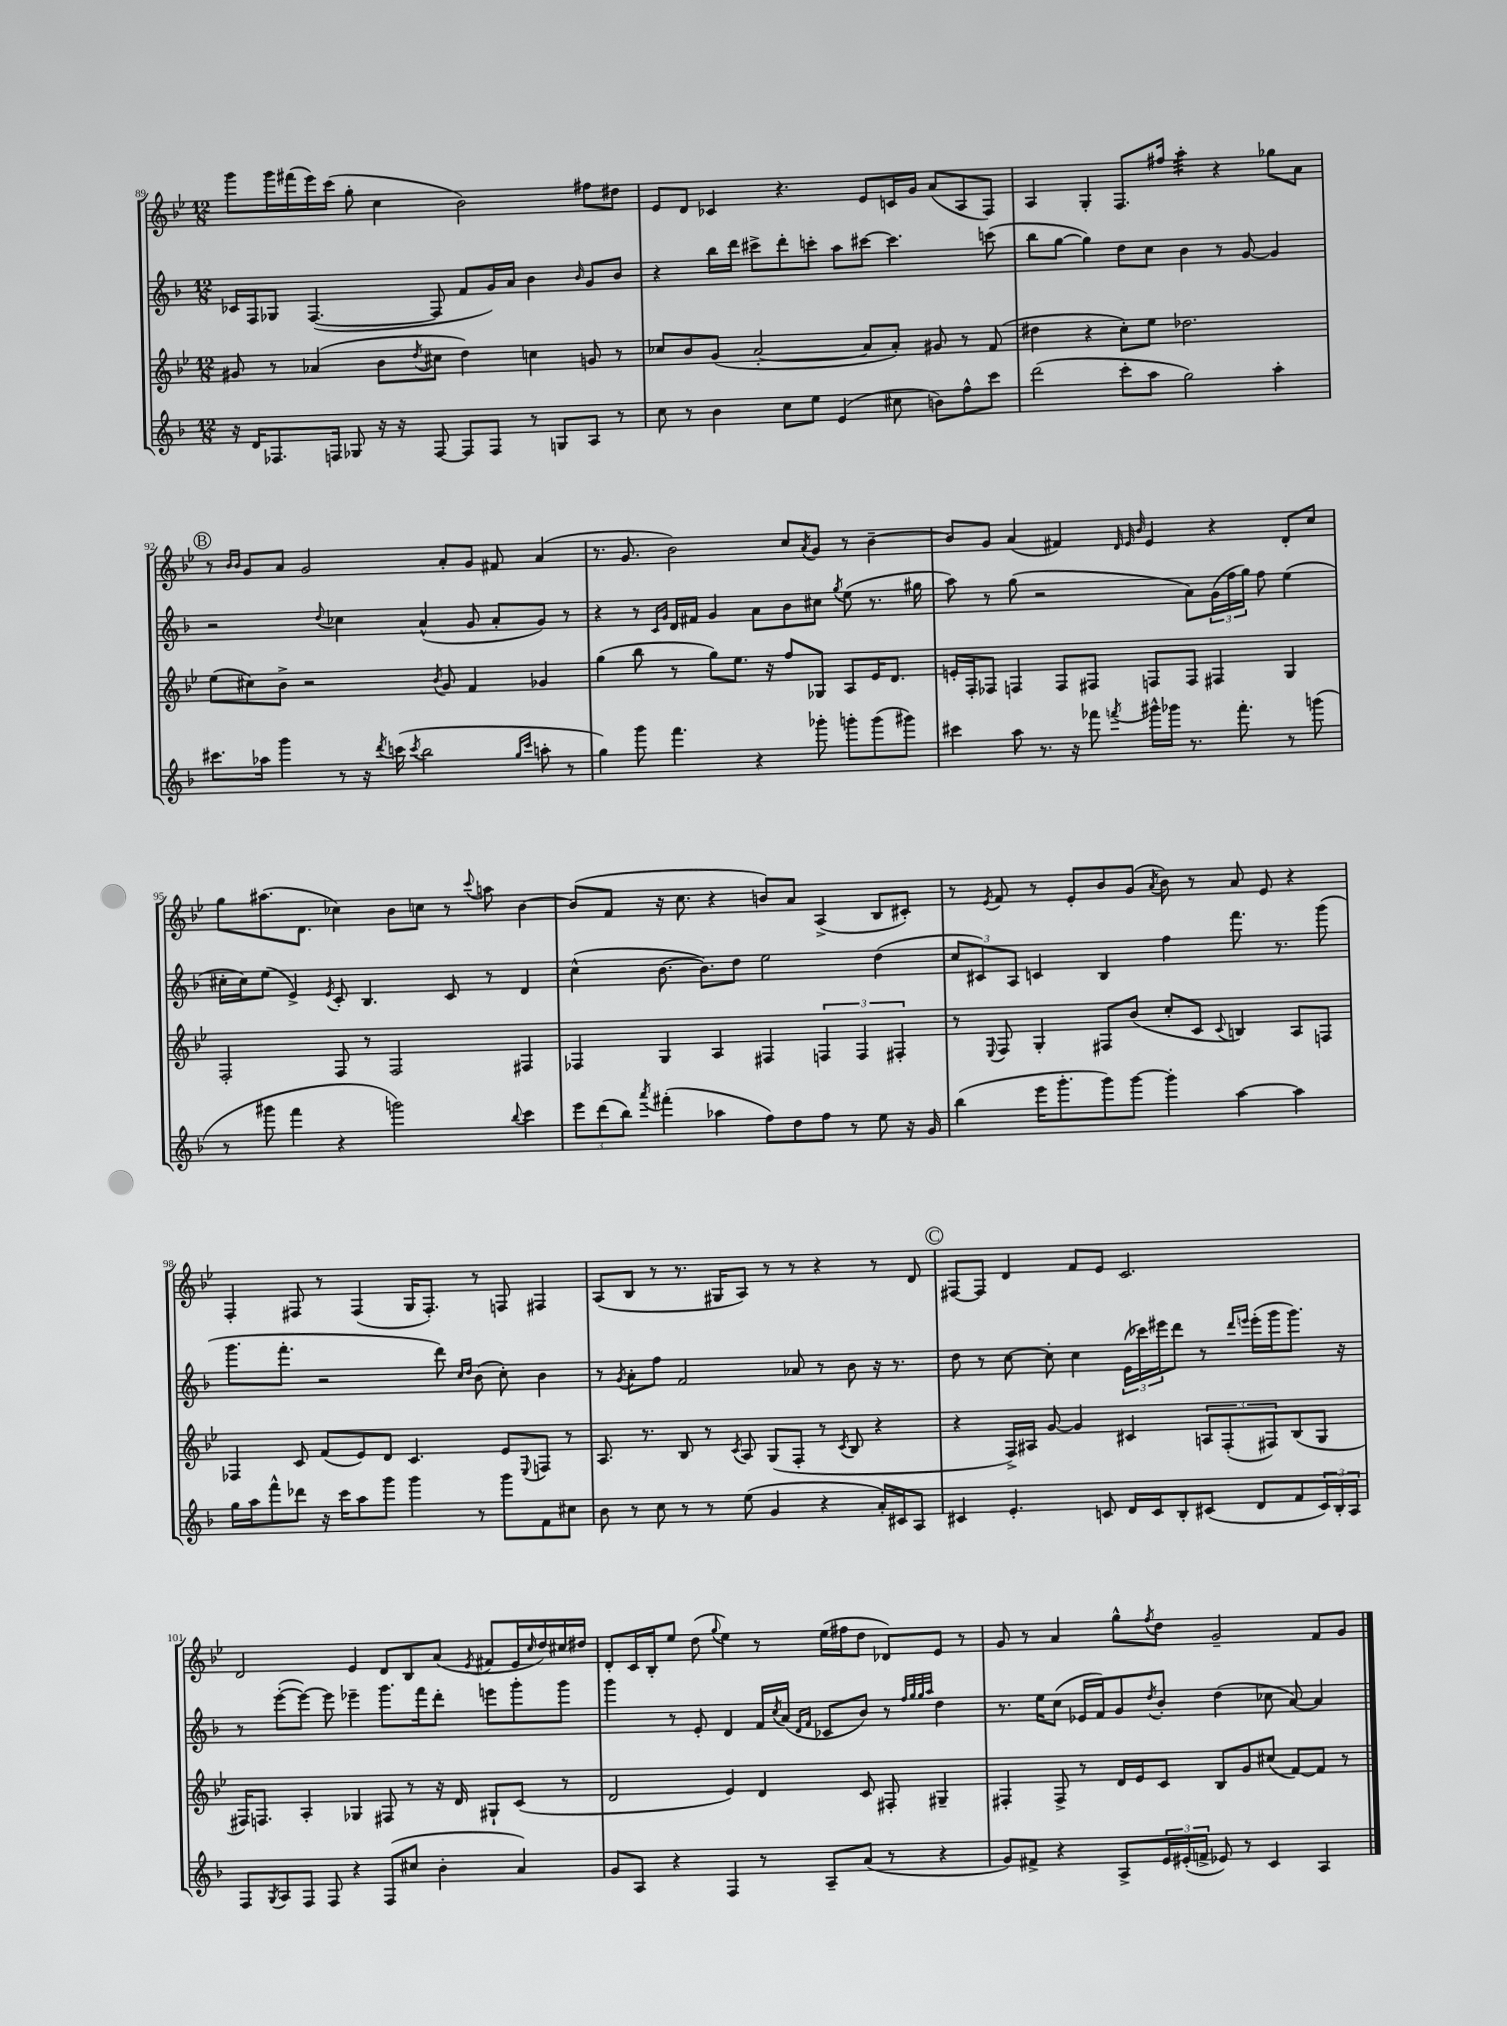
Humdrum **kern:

**kern	**kern	**kern	**kern
*staff4	*staff3	*staff2	*staff1
*clefG2	*clefG2	*clefG2	*clefG2
*k[b-]	*k[b-e-]	*k[b-]	*k[b-e-]
*M12/8	*M12/8	*M12/8	*M12/8
16r	8g#/	16c-/LL	8ggg\L
16d/LK	.	16F/J	.
8.F-/	8r	8G-/J	16ggg\L
.	.	.	(16fff#\
.	(4a-/	([4.F/	16eee-\)
16F/Jk	.	.	(16ccc\JJ
8G-/	.	.	8gg'\
16r	8b-\L	.	4cc\
16r	.	.	.
.	8qdd/	.	.
[8F/	8cc#\J	8F/]	.
8F/]L	4dd\)	8f/L	2b-\)
8F/J	.	16g/L)	.
.	.	16a/JJ	.
8r	4cc\	4b-\	.
8G/L	.	.	.
.	.	16qqb-/	.
8A/J	8g/	8g/L	8ff#\L
8r	8r	8b-/J	8dd#\J
=	=	=	=
8cc\	8cc-/L	4r	8e-/L
8r	8b-/	.	8d/J
4b-\	(8g/J	16bb-\LL	4c-/
.	.	16ddd\JJ	.
.	[2a'/	8ccc#^\L	.
8cc\L	.	8ddd'\	4.r
8ee\J	.	8ccc'\J	.
(4e/	.	8aa\L	.
.	8a/]L	[8ccc#\J	8e-/L
8cc#\	8a'/J)	4.ccc#\]	16c/L
.	.	.	16g/JJ
8b\L)	8g#/	.	(8a/L
8ff^^\	8r	.	8A/
8ccc\J	(8f/	(8ccc\	8F/J)
=	=	=	=
(2ddd\	4dd#\	8bb-\L	4A/
.	.	[8gg\J	.
.	4r	4gg\])	4G'/
8ccc'\L	8cc'\L)	8dd\L	8.F/L
8aa\J	8ee-\J	8cc\J	.
.	.	.	16ff#/Jk
2gg\)	2.dd-\	4b-\	4aa'\
.	.	8r	4r
.	.	[8g/	.
4aa'\	.	4g/]	8gg-\L
.	.	.	8a\J
=	=	=	=
8.ccc#\L	(8ee-\L	2r	8r
.	.	.	16qqb-/LL
.	.	.	16qqb-/JJ
.	8cc#\)	.	8g/L
16aa-\Jk	.	.	.
4ggg\	8b-^\J	.	8a/J
.	2r	.	2g/
.	.	8qqdd/	.
8r	.	4cc-\	.
16r	.	.	.
8qddd/	.	.	.
(16ccc\	.	.	.
8qccc/	.	.	.
2bb-\	.	(4a^^/	.
.	8qb-/	.	.
.	8g/	.	8a'/L
.	4f/	8g/	8g/J
.	.	8a'/L	8f#/
16qqgg/LL	.	.	.
16qqccc/JJ	.	.	.
8aa'\	4g-/	8g/J)	(4a/
8r	.	8r	.
=	=	=	=
4gg\)	(4gg\	4r	8.r
.	.	.	8.g/
8ggg\	8bb-\	8r	.
.	.	16qqc/LL	.
.	.	16qqg/JJ	.
4.fff\	8r	16d/LL	2b-\)
.	.	16f#/JJ	.
.	8gg\L)	4g/	.
.	8.ee-\J	.	.
4r	.	8a\L	.
.	16r	.	.
.	8ff/L	8b-\	8cc/L
.	.	.	8qa/
8ggg-'\	8G-/J	8cc#\J	8g/J
.	.	8qgg/	.
8ggg'\L	8A/L	(8ee\	8r
(8ggg\	16e-/K	8.r	[4b-~\
.	8.d/J	.	.
8ggg#\J)	.	.	.
.	.	16gg#\	.
=	=	=	=
4ccc#\	16e'/LL	8aa\)	8b-/]L
.	16F'/J	.	.
.	8F-/J	8r	8g/J
8aa\	4F/	(8gg\	(4a/
8.r	.	2r	.
.	8F/L	.	4f#/)
16r	.	.	.
8fff-\	8F#/J	.	.
.	.	.	32qqd/
.	.	.	32qqe-/
8qfff/	.	.	32qqb-/
16ggg#^^\LL	8F/L	.	4e-/
16ggg-\JJ	.	.	.
8.r	8F/J	8a\L)	.
.	4F#/	(24g\L	4r
.	.	24ff\	.
8.fff'\	.	.	.
.	.	24gg\JJ)	.
.	.	8ff\	.
8r	4G/	(4ee\	8d'/L
(8ggg\	.	.	8cc/J
=	=	=	=
8r	2F'/	16cc#'\LL	8gg\L
.	.	16cc#\J)	.
8ggg#\	.	(8ee\J	(8.aa#\
4fff\	.	4e^/)	.
.	.	.	8.d\J
.	.	8qe/	.
4r	8F/	8c'/	4cc-\)
.	8r	4.B-/	.
2ggg\)	2F/	.	8b-\L
.	.	.	8cc\J
.	.	8c/	8r
.	.	.	8qqccc/
.	.	8r	8aa\
8qqbb-/	.	.	.
4ccc\	4F#/	4d/	[4b-\
=	=	=	=
12eee\L	4F-/	(4cc^^\	(8b-/]L
(12ddd\	.	.	.
.	.	.	8f/J
12bb-\J)	.	.	.
8qaaa/	.	.	.
(4fff#'\	4G/	[8.b-\	16r
.	.	.	8.cc\
.	.	8.b-\]L)	.
4aa-\	4A/	.	4r
.	.	8dd\J	.
8ff\L)	4F#/	2ee\	8b/L)
8dd\	.	.	8a/J
8ff\J	6F/	.	(4A^/
8r	.	.	.
.	6F/	.	.
8ee\	.	(4dd\	8B-/L
.	6F#'/	.	.
16r	.	.	8c#'/J)
16g/	.	.	.
=	=	=	=
(4bb-\	8r	12cc/L	8r
.	.	12c#/)	.
.	8qqE-/	.	8qe-/
.	8F/	.	8f/
.	.	12A/J	.
16eee\LK	4G'/	4c/	8r
8.ggg'\	.	.	.
.	.	.	8e-'/L
8ggg\)	8F#/L	4B-/	8b-/
[8ggg\J	(8b-/J	.	(8g/J
.	.	.	8qa/
4ggg'\]	8cc'/L	4ff\	8b-\)
.	8c/J	.	8r
.	8qqc/	.	.
[4aa\	4B/)	8.fff\	8a/
.	.	.	8e-/
.	.	8.r	.
4aa\]	8A/L	.	4r
.	8F/J	(8ggg\	.
=	=	=	=
16gg\LL	4F-/	8.ggg\L	4F'/
16aa\J	.	.	.
8fff^^\	.	.	.
.	.	8.fff'\J	.
8ddd-\J	8c/	.	8F#/
16r	(8f/L	2r	8r
16ccc\LK	.	.	.
8aa\	8e-/)	.	(4F#/
8ggg\J	8d/J	.	.
4ggg\	4.c/	.	16G/LK
.	.	.	8.F#'/J)
.	.	8ddd\)	.
.	.	16qqcc/LL	.
.	.	16qqdd/JJ	.
8r	.	(8b-\	8r
8ggg\L	8e-/L	8cc'\)	8F/
.	8qqE-/	.	.
8f\	8F/J	4b-\	4F#/
8cc#\J	8r	.	.
=	=	=	=
8b-\	8.A/	8r	(8A/L
.	.	8qg/	.
8r	.	8a'\L	8B-/J
.	8.r	.	.
8cc\	.	8ff\J	8r
8r	8B-/	2f/	8.r
8r	8r	.	.
.	.	.	16G#/LK
.	8qc/	.	.
(8ee\	8A/	.	8A/J)
4g/	(8G/L	.	8r
.	8F'/J	8a-/	8r
4r	8r	8r	4r
.	8qc/	.	.
.	8B-/	8b-\	.
16a'/LL)	4r	16r	8r
16c#/J	.	8.r	.
8A/J	.	.	8d/
=	=	=	=
4c#/	4r	8dd\	[8F#/L
.	.	8r	8F#/]J
4.e'/	16F^/LL)	[8cc\	4d/
.	16A#/JJ	.	.
.	[8g/	8cc'\]	.
.	4g/]	4cc\	8f/L
8c/	.	.	8e-/J
16d/LL	4c#/	(24e\LL	2.c/
.	.	24ccc-\)	.
16c/J	.	.	.
.	.	24eee#\J	.
8B-'/	.	8ddd\J	.
(8c#/J	12A/L	8r	.
.	(12F'/	.	.
.	.	16qqddd/LL	.
.	.	16qqeee/JJ	.
8d/L	.	(16eee'\LL	.
.	12F#/)	.	.
.	.	16ggg\J	.
8f/	(8B-/	8.ggg\J)	.
24c#/L)	8G/J	.	.
24B-'/	.	.	.
.	.	16r	.
24A/JJ	.	.	.
=	=	=	=
8F/L	16F#/LK)	8r	2d/
.	8.F/J	.	.
8qG/	.	.	.
8A/	.	([8eee'\L	.
8F/J	4A'/	8eee\_J)	.
8F/	.	8eee\]	.
4r	4G-/	4eee-~\	4e-/
(8F/L	8F#/	8.ggg\L	8d/L
8cc#/J	8r	.	8B-/
.	.	16fff\k	.
4b-'\	16r	8ddd'\J	(8a/J
.	16d/	.	.
.	.	.	8qe-/
.	8G#`/L	8eee\L	8f#/L
4a/)	(8c/J	8ggg'\	16e-/L
.	.	.	16qqcc/
.	.	.	16dd/)
.	8r	8ggg\J	16cc#/
.	.	.	16dd#/JJ
=	=	=	=
8g/L	2d/	4ggg\	8d'/L
8A/J	.	.	16c/L
.	.	.	16B-'/J
4r	.	8r	8ee-/J
.	.	8e'/	(8dd\
.	.	.	8qqgg/
4F/	4e-/)	4d/	4ee-\)
8r	4d/	16f/LL	8r
.	.	8qcc/	.
.	.	(16a/JJ	.
.	.	16qqd/LL	.
.	.	16qqf/JJ	.
8A~/L	.	8c-/L	(16ee-\LL
.	.	.	16ff#\J
(8a/J	8c/	8b-/J)	8dd\J
8r	8F#'/	8r	8d-/L)
.	.	32qqff/LLL	.
.	.	32qqgg/	.
.	.	32qqgg/	.
.	.	32qqaa/JJJ	.
4r	4G#~/	4dd\	8e-/J
.	.	.	8r
=	=	=	=
8g/L)	4F#'/	8.r	8g/
8f#^/J	.	.	8r
.	.	16ee\LK	.
4r	8F#^/	(8cc\J	4a/
.	8r	16e-/LL	.
.	.	16f/J)	.
8A^/L	16d/LL	8g/	8gg^^\L
.	16e-/J	.	.
.	.	8qdd/	8qff/
24e/L	8c/J	8b-'/J	8dd\J
(24e#'/	.	.	.
24f^/JJ	.	.	.
8e-/)	8B-/L	(4dd\	2g~/
8r	8g/	.	.
4c/	(8cc#/J	8cc-\	.
.	[8f/L)	[8a/)	.
4A/	8f/]J	4a/]	8f/L
.	8r	.	8g/J
==	==	==	==
*-	*-	*-	*-
